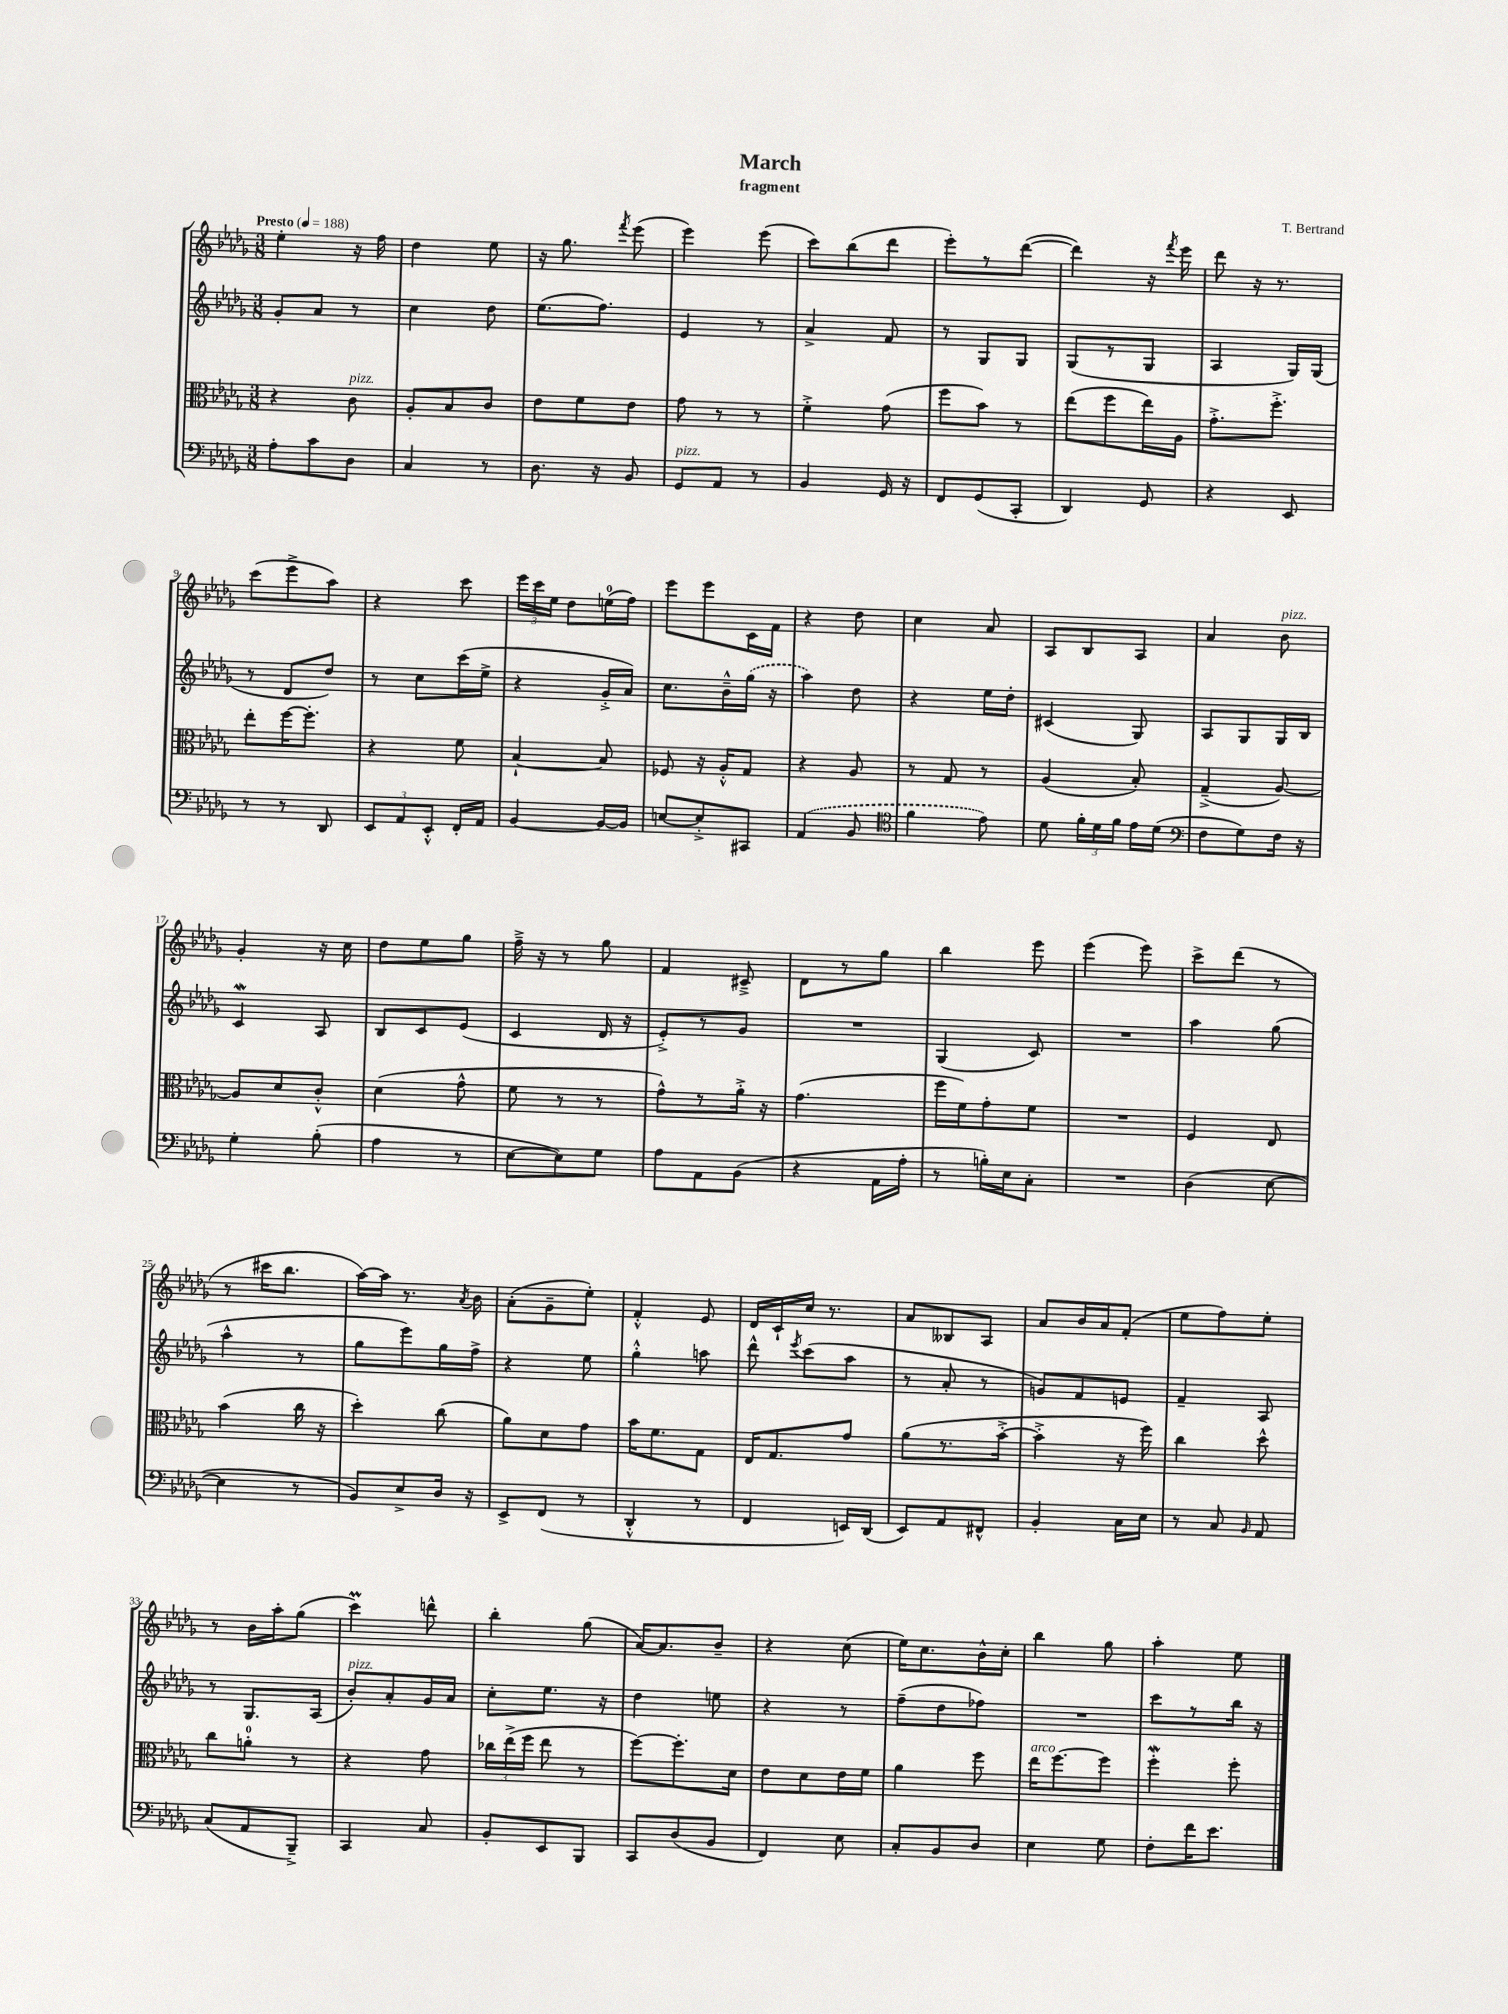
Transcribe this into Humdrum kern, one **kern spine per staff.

**kern	**kern	**kern	**kern
*part4	*part3	*part2	*part1
*staff4	*staff3	*staff2	*staff1
*clefF4	*clefC3	*clefG2	*clefG2
*k[b-e-a-d-g-]	*k[b-e-a-d-g-]	*k[b-e-a-d-g-]	*k[b-e-a-d-g-]
*M3/8	*M3/8	*M3/8	*M3/8
*MM188	*MM188	*MM188	*MM188
=1	=1	=1	=1
!	!	!	!LO:TX:a:B:t=Presto
8A-'\L	4r	8g-'/L	4ee-'\
8c\	.	8a-/J	.
!	!LO:TX:a:i:t=pizz.	!	!
8D-\J	8c\	8r	16r
.	.	.	16ff\
=2	=2	=2	=2
4C/	8A-'/L	4cc\	4dd-\
.	8B-/	.	.
8r	8c/J	8dd-\	8ee-\
=3	=3	=3	=3
8.D-\	8e-\L	(8.ee-\L	16r
.	.	.	8.gg-\
.	8f\	.	.
16r	.	8.ff\J)	.
.	.	.	8qfff/
8BB-/	8e-\J	.	(8eee-\
=4	=4	=4	=4
!LO:TX:a:i:t=pizz.	!	!	!
8GG-/L	8g-\	4e-/	4eee-\)
8AA-/J	8r	.	.
8r	8r	8r	(8eee-\
=5	=5	=5	=5
4BB-/	4f'^\	4a-^/	8ccc\L)
.	.	.	(8bb-\
16GG-/	(8g-\	8f/	8ddd-\J
16r	.	.	.
=6	=6	=6	=6
8FF/L	8ff\L	8r	8eee-'\L)
(8GG-/	8b-\J)	8G-/L	8r
8CC'/J	8r	8G-/J	([8ddd-\J
=7	=7	=7	=7
4DD-/)	(8ee-\L	(8G-/L	4ddd-\])
.	8ff\	8r	.
8GG-/	16ee-\L)	8G-/J	16r
.	.	.	8qfff/
.	16A-\JJ	.	16eee-\
=8	=8	=8	=8
4r	8.g-'^\L	4A-/	8ddd-\
.	.	.	16r
.	8.ff'^\J	.	8.r
8EE-/	.	16G-/LL)	.
.	.	(16G-/JJ	.
!!LO:LB:g=z
=9	=9	=9	=9
8r	8ee-'\L	8r	(8ccc\L
8r	[16ff\K	8d-/L	8eee-^\
.	8.ff'\J]	.	.
8DD-/	.	8dd-/J)	8aa-\J)
=10	=10	=10	=10
12EE-/L	4r	8r	4r
12AA-/	.	.	.
.	.	8cc\L	.
12EE-'^^/J	.	.	.
16FF'/LL	8f\	(16ccc\L	8ccc\
16AA-/JJ	.	16ee-^\JJ	.
=11	=11	=11	=11
[4BB-/	[4B-`/	4r	24eee-\LL
.	.	.	24ccc\
.	.	.	24ee-\JJ
.	.	.	8dd-\L
16BB-/LL_	8B-/]	16g-'^/LL	(16een\L
16BB-/JJ]	.	16a-/JJ)	16ff\JJ)
=12	=12	=12	=12
[8En/L	8F-X/	8.cc\L	8eee-\L
8E'^/]	16r	.	8eee-\
.	16A-'^^/KL	16b-~^^\L	.
8CC#X/J	8G-/J	(16gg-\JJ	16c\L
.	.	16r	16f\JJ
=13	=13	=13	=13
(4AA-/	4r	4aa-\)	4r
8BB-/	8A-/	8dd-\	8dd-\
=14	=14	=14	=14
*clefC4	*	*	*
4f\	8r	4r	4cc\
.	8G-/	.	.
8e-\)	8r	16ee-\LL	8a-/
.	.	16dd-'\JJ	.
=15	=15	=15	=15
8d-\	(4A-/	(4c#X/	8A-/L
24f'\LL	.	.	8B-/
24d-\	.	.	.
24f\JJ	.	.	.
16e-\LL	8B-'/)	8G-/)	8A-/J
(16d-\JJ	.	.	.
=16	=16	=16	=16
*clefF4	*	*	*
8F\L	(4G-~^/	8A-/L	4a-/
8G-\)	.	8G-/	.
!	!	!	!LO:TX:a:i:t=pizz.
16F\Jk	[8A-/)	16G-/L	8b-\
16r	.	16B-/JJ	.
!!LO:LB:g=z
=17	=17	=17	=17
4G-'\	8A-/L]	4cW/	4g-'/
.	8d-/	.	.
(8B-'\	8c'^^/J	8A-/	16r
.	.	.	16cc\
=18	=18	=18	=18
4A-\	(4d-\	8B-/L	8dd-\L
.	.	8c/	8ee-\
8r	8g-^^\	(8e-/J	8gg-\J
=19	=19	=19	=19
[8E-\L	8f\	4c/	16ff~^\
.	.	.	16r
8E-\])	8r	.	8r
8G-\J	8r	16d-/	8gg-\
.	.	16r	.
=20	=20	=20	=20
8A-\L	8g-^^\L)	8e-'^/L)	4f/
8AA-\	8r	8r	.
(8BB-\J	16a-'^\Jk	8g-/J	8c#X~^/
.	16r	.	.
=21	=21	=21	=21
4r	(4.g-\	4.r	8d-\L
.	.	.	8r
16AA-\LL	.	.	8gg-\J
16A-'\JJ	.	.	.
=22	=22	=22	=22
8r	16ff\LL	(4G-/	4bb-\
.	16f\J)	.	.
16Bn'\LL)	8g-'\	.	.
16E-\J	.	.	.
8C'\J	8f\J	8c/)	8eee-\
=23	=23	=23	=23
4.r	4.r	4.r	(4eee-\
.	.	.	8eee-\)
=24	=24	=24	=24
(4D-\	4F/	4aa-\	8ccc^\L
.	.	.	(8ddd-\J
[8E-\	8E-/	(8gg-\	8r
!!LO:LB:g=z
=25	=25	=25	=25
4E-\]	(4b-\	4aa-^^\	8r
.	.	.	16ccc#X\KL
.	.	.	8.bb-\J
8r	16cc\	8r	.
.	16r	.	.
=26	=26	=26	=26
8BB-/L)	4dd-'\)	8gg-\L	[16aa-\LL)
.	.	.	16aa-\JJ]
8E-^/	.	8eee-\)	8.r
16D-/Jk	(8cc\	16gg-\L	.
.	.	.	8qa-/
16r	.	16ff^\JJ	16b-\
=27	=27	=27	=27
8EE-^/L	8a-\L)	4r	(8a-'\L
(8FF/J	8d-\	.	8g-~\
8r	8g-\J	8ee-\	8ee-'\J)
=28	=28	=28	=28
4DD-'^^/	16b-\KL	4gg-'^^\	4f'^^/
.	8.f\	.	.
8r	8G-\J	8aan\	8e-/
=29	=29	=29	=29
4FF/	16E-/KL	8ddd-^^\	16d-/LL
.	8.G-/	.	16c`/
.	.	8qeee-/	.
.	.	(8ccc\L	16cc/JJ
.	.	.	8.r
16EEn/LL)	8g-/J	8aa-\J	.
(16DD-/JJ	.	.	.
=30	=30	=30	=30
8EE-/L)	(8a-\L	8r	8a-/L
8AA-/	8.r	8a-'/	8B--X/
8FF#X^^/J	.	8r	8A-/J
.	[16b-'^\Jk	.	.
=31	=31	=31	=31
4BB-'/	4b-'^\]	8gn/L)	8a-/L
.	.	8f/	16b-/L
.	.	.	16a-/J
16C\LL	16r	8en/J	(8f'/J
16E-\JJ	16ff\)	.	.
=32	=32	=32	=32
8r	4cc\	4f~/	8ee-\L
8C/	.	.	8ff\)
16qqBB-/	.	.	.
8AA-/	8dd-^^\	8A-/	8ee-'\J
!!LO:LB:g=z
=33	=33	=33	=33
(8C/L	8cc\L	8r	8r
8AA-/	8an'\J	8.G-/L	16b-\LL
.	.	.	16aa-'\J
8BBB-~^/J)	8r	.	(8gg-\J
.	.	(16A-/Jk	.
=34	=34	=34	=34
!	!	!LO:TX:a:i:t=pizz.	!
4CC/	4r	8b-'/L)	4cccm\)
.	.	8a-'/	.
8C/	8g-\	16g-/L	8dddn^^\
.	.	16a-/JJ	.
=35	=35	=35	=35
8BB-'/L	24cc-X\LL	8cc'\L	4bb-'\
.	(24ee-^\	.	.
.	24ff\JJ	.	.
8EE-/	8ee-\	8.ee-\J	.
8BBB-/J	8r	.	(8gg-\
.	.	16r	.
=36	=36	=36	=36
8CC/L	[8ff\L)	4dd-\	[16a-/KL)
.	.	.	8.a-/]
(8D-/	8.ff'\]	.	.
8BB-/J	.	8een\	8b-~/J
.	16d-\Jk	.	.
=37	=37	=37	=37
4FF/)	8e-\L	4r	4r
.	8d-\	.	.
8E-\	16e-\L	8r	(8cc\
.	16f\JJ	.	.
=38	=38	=38	=38
8C'/L	4a-\	(8ff~\L	16ee-\KL)
.	.	.	8.cc\
8BB-/	.	8dd-\	.
8D-/J	8ff\	8ff-X\J)	16b-^^\L
.	.	.	16cc'\JJ
=39	=39	=39	=39
!	!LO:TX:a:i:t=arco	!	!
4E-\	16ee-\KL	4.r	4bb-\
.	[8.ff\	.	.
8G-\	8ff\J]	.	8gg-\
=40	=40	=40	=40
8F'\L	4ffW'\	8ccc\L	4aa-'\
16f\K	.	8r	.
8.e-\J	.	.	.
.	8ff'\	16bb-\Jk	8ee-\
.	.	16r	.
==	==	==	==
*-	*-	*-	*-
